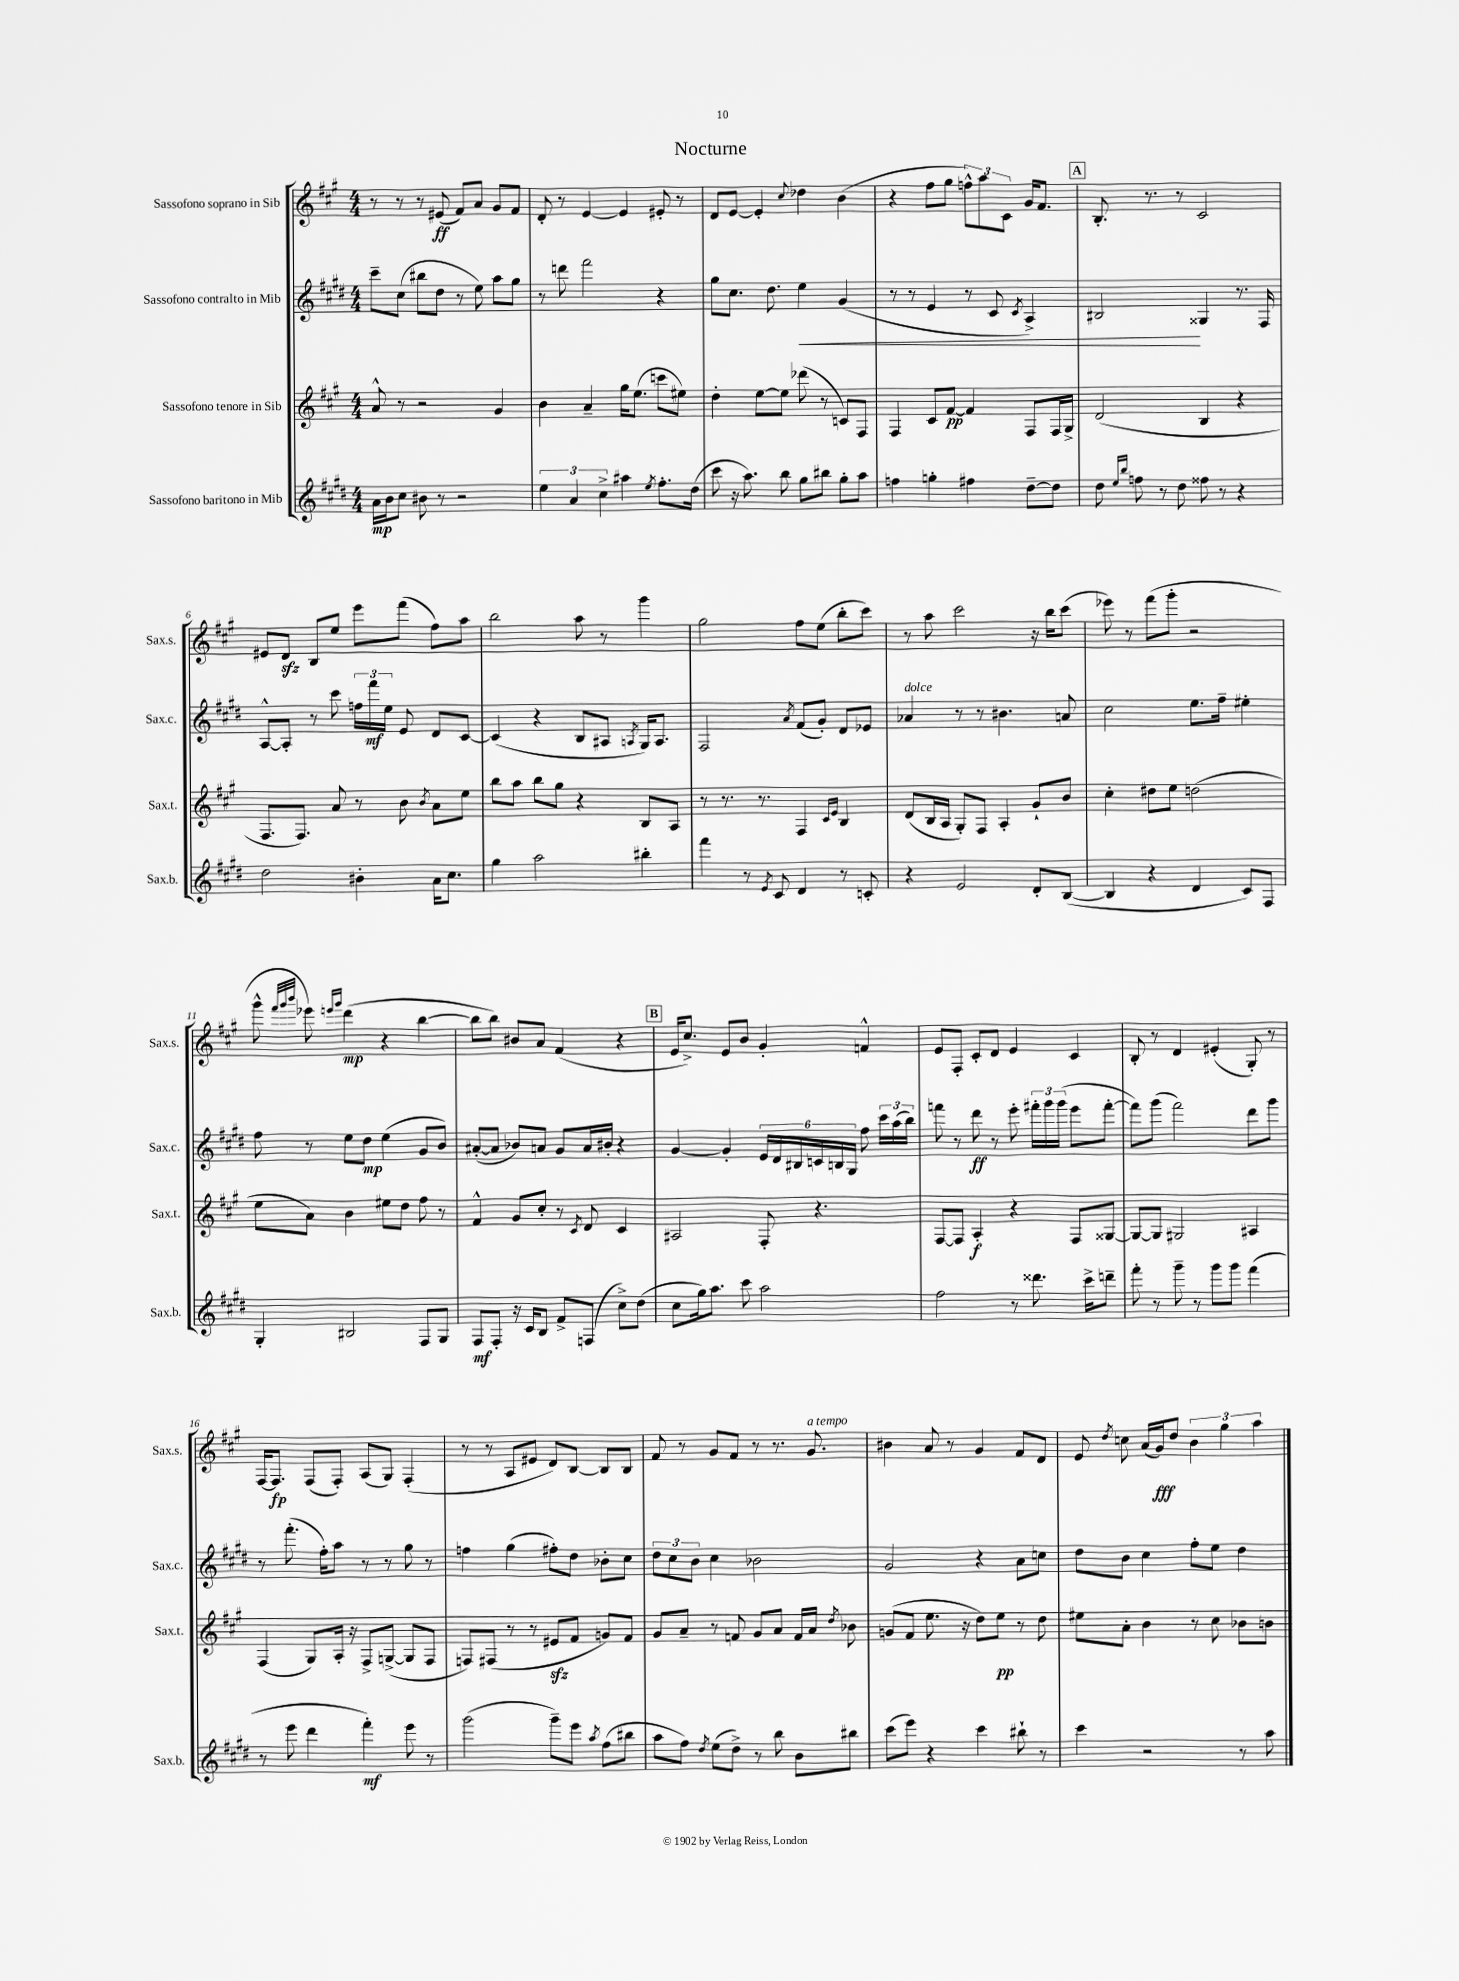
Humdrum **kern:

**kern	**dynam	**kern	**dynam	**kern	**dynam	**kern	**dynam
*part4	*part4	*part3	*part3	*part2	*part2	*part1	*part1
*staff4	*staff4	*staff3	*staff3	*staff2	*staff2	*staff1	*staff1
*I"Sassofono baritono in Mib	*	*I"Sassofono tenore in Sib	*	*I"Sassofono contralto in Mib	*	*I"Sassofono soprano in Sib	*
*I'Sax.b.	*	*I'Sax.t.	*	*I'Sax.c.	*	*I'Sax.s.	*
*clefG2	*	*clefG2	*	*clefG2	*	*clefG2	*
*k[f#c#g#d#]	*	*k[f#c#g#]	*	*k[f#c#g#d#]	*	*k[f#c#g#]	*
*M4/4	*	*M4/4	*	*M4/4	*	*M4/4	*
=1	=1	=1	=1	=1	=1	=1	=1
16a\LL	mp	8a^^/	.	8ccc#~\L	.	8r	.
16b\J	.	.	.	.	.	.	.
8cc#\J	.	8r	.	(8cc#\J	.	8r	.
8b#X\	.	2r	.	8bb#X\L	.	8r	.
8r	.	.	.	8dd#\J	.	(8e#X/	ff
2r	.	.	.	8r	.	8f#/L)	.
.	.	.	.	8ee\)	.	8a/J	.
.	.	4g#/	.	8aa\L	.	8g#/L	.
.	.	.	.	8gg#\J	.	8f#/J	.
=2	=2	=2	=2	=2	=2	=2	=2
6ee\	.	4b\	.	8r	.	8d'/	.
.	.	.	.	8dddn\	.	8r	.
6a/	.	.	.	.	.	.	.
.	.	4a~/	.	2fff#\	.	[4e/	.
6cc#^\	.	.	.	.	.	.	.
4aa#X\	.	16gg#\KL	.	.	.	4e/]	.
.	.	(8.ee\J	.	.	.	.	.
8qee/	.	.	.	.	.	.	.
8.ff#'\L	.	8cccn\L	.	4r	.	8e#X'/	.
.	.	8ee#X\J)	.	.	.	8r	.
(16dd#\Jk	.	.	.	.	.	.	.
=3	=3	=3	=3	=3	=3	=3	=3
8ccc#\	.	4dd'\	.	8gg#\L	.	8d/L	.
16r	.	.	.	8.cc#\J	.	[8e/J	.
8.aa\)	.	.	.	.	.	.	.
.	.	[8ee\L	.	.	.	4e'/]	.
.	.	.	.	8.dd#\	.	.	.
8bb\	.	8ee\J]	.	.	.	.	.
.	.	.	.	.	.	8qqcc#/	.
!	!	!	!	!	!LO:HP:b	!	!
8gg#\L	.	(8ddd-X\	.	4ee\	<	4dd-X\	.
8bb#X\J	.	8r	.	.	.	.	.
8gg#'\L	.	8cn/L)	.	(4g#/	.	(4b\	.
8aa\J	.	8F#/J	.	.	.	.	.
=4	=4	=4	=4	=4	=4	=4	=4
4ffn\	.	4F#/	.	8r	.	4r	.
.	.	.	.	8r	.	.	.
4ggn'\	.	8c#/L	.	4e/	.	8ff#\L	.
.	.	[8f#/J	pp	.	.	8gg#\J	.
4ff#X\	.	4f#/]	.	8r	.	12ffn^^\L)	.
.	.	.	.	.	.	12aa\	.
.	.	.	.	8c#/	.	.	.
.	.	.	.	.	.	12c#\J	.
.	.	.	.	8qc#/	.	.	.
[8dd#~\L	.	8F#/L	.	4A^/)	.	16g#/KL	.
.	.	.	.	.	.	8.f#/J	.
8dd#\J]	.	16F#/L	.	.	.	.	.
.	.	16G#^/JJ	.	.	.	.	.
!!LO:REH:place=s1:t=A
=5	=5	=5	=5	=5	=5	=5	=5
8dd#\	.	(2d/	.	2B#X/	.	8.B'/	.
16qqee/LL	.	.	.	.	.	.	.
16qqbb/JJ	.	.	.	.	.	.	.
8ffn\	.	.	.	.	.	.	.
.	.	.	.	.	.	8.r	.
8r	.	.	.	.	.	.	.
8dd#\	.	.	.	.	.	8r	.
8ff##X\	.	4B/	.	4G##X/	[	2c#/	.
8r	.	.	.	.	.	.	.
4r	.	4r	.	8.r	.	.	.
.	.	.	.	16F#/	.	.	.
!!LO:LB:g=z
=6	=6	=6	=6	=6	=6	=6	=6
2dd#\	.	8.F#/L	.	[8A^^/L	.	8e#X/L	.
.	.	.	.	8A'/J]	.	8dzz/J	.
.	.	8.F#/J)	.	.	.	.	.
.	.	.	.	8r	.	8B/L	.
.	.	8a/	.	8ccc#\	.	8ee/J	.
4b#X'\	.	8r	.	24ffn\LL	.	8eee\L	.
.	.	.	.	24fff#\	mf	.	.
.	.	.	.	24ee\JJ	.	.	.
.	.	8b\	.	8e/	.	(8fff#\J	.
.	.	8qb/	.	.	.	.	.
16a\KL	.	8a\L	.	8d#/L	.	8ff#\L)	.
8.cc#\J	.	.	.	.	.	.	.
.	.	8ee\J	.	[8c#/J	.	8aa\J	.
=7	=7	=7	=7	=7	=7	=7	=7
4gg#\	.	8bb\L	.	(4c#/]	.	2bb\	.
.	.	8aa\J	.	.	.	.	.
2aa\	.	8bb\L	.	4r	.	.	.
.	.	8gg#\J	.	.	.	.	.
.	.	4r	.	8B/L	.	8aa\	.
.	.	.	.	8A#X/J	.	8r	.
.	.	.	.	8qAn/	.	.	.
4bb#X'\	.	8B/L	.	16G#/KL)	.	4ggg#\	.
.	.	.	.	8.A/J	.	.	.
.	.	8A/J	.	.	.	.	.
=8	=8	=8	=8	=8	=8	=8	=8
4fff#\	.	8r	.	2F#/	.	2gg#\	.
.	.	8.r	.	.	.	.	.
8r	.	.	.	.	.	.	.
.	.	8.r	.	.	.	.	.
8qe/	.	.	.	.	.	.	.
8c#/	.	.	.	.	.	.	.
.	.	.	.	8qa/	.	.	.
4d#/	.	4F#/	.	(8f#/L	.	8ff#\L	.
.	.	.	.	8g#'/J)	.	(8ee\J	.
.	.	16qqc#/LL	.	.	.	.	.
.	.	16qqe/JJ	.	.	.	.	.
8r	.	4B/	.	8d#/L	.	8bb'\L	.
8cn'/	.	.	.	8e-X/J	.	8ccc#\J)	.
=9	=9	=9	=9	=9	=9	=9	=9
!	!	!	!	!LO:TX:a:i:t=dolce	!	!	!
4r	.	(8d/L	.	4a-X/	.	8r	.
.	.	16B/L	.	.	.	8aa\	.
.	.	16A/JJ	.	.	.	.	.
2e/	.	8G#'/L)	.	8r	.	2ccc#\	.
.	.	8F#/J	.	8r	.	.	.
.	.	4A'/	.	4.b#X\	.	.	.
8d#'/L	.	8g#`/L	.	.	.	16r	.
.	.	.	.	.	.	16bb\KL	.
([8B/J	.	8b/J	.	8an/	.	(8ccc#\J	.
=10	=10	=10	=10	=10	=10	=10	=10
4B/]	.	4cc#'\	.	2cc#\	.	8eee-X\)	.
.	.	.	.	.	.	8r	.
4r	.	8dd#X\L	.	.	.	(8fff#\L	.
.	.	8ee\J	.	.	.	8ggg#'\J	.
4d#/	.	(2ddn\	.	8.ee\L	.	2r	.
.	.	.	.	16ff#~\Jk	.	.	.
8c#/L)	.	.	.	4ee#X'\	.	.	.
8F#/J	.	.	.	.	.	.	.
!!LO:LB:g=z
=11	=11	=11	=11	=11	=11	=11	=11
4G#'/	.	8ee\L	.	8ff#\	.	8ggg#^^\	.
.	.	.	.	.	.	32qqfff#/LLL	.
.	.	.	.	.	.	32qqggg#/	.
.	.	.	.	.	.	32qqbbb/JJJ	.
.	.	8a\J)	.	8r	.	8eee-X\)	.
.	.	.	.	.	.	16qqeeen/LL	.
.	.	.	.	.	.	16qqggg#/JJ	.
2B#X/	.	4b\	.	8ee\L	.	(4ddd\	mp
.	.	.	.	8dd#\J	mp	.	.
.	.	8ee#X\L	.	(4ee\	.	4r	.
.	.	8dd\J	.	.	.	.	.
8F#/L	.	8ff#\	.	8g#/L	.	[4bb\	.
8G#/J	.	8r	.	8b/J)	.	.	.
=12	=12	=12	=12	=12	=12	=12	=12
8F#/L	mf	4f#^^/	.	([8a#X'/L	.	8bb\L]	.
8F#'/J	.	.	.	8a#/J]	.	8bb\J)	.
16r	.	8g#/L	.	8b-X/L)	.	8b#X/L	.
16c#/KL	.	.	.	.	.	.	.
8B/J	.	8cc#'/J	.	8an/J	.	8a/J	.
8f#^/L	.	8r	.	8g#/L	.	(4f#/	.
.	.	8qc#/	.	.	.	.	.
(8Fn/J	.	8d/	.	16a/L	.	.	.
.	.	.	.	16b#X'/JJ	.	.	.
8cc#^\L)	.	4c#/	.	4r	.	4r	.
(8dd#\J	.	.	.	.	.	.	.
!!LO:REH:place=s1:t=B
=13	=13	=13	=13	=13	=13	=13	=13
8cc#\L	.	2A#X/	.	[4g#/	.	16e/KL	.
.	.	.	.	.	.	8.cc#^/J)	.
16gg#\k)	.	.	.	.	.	.	.
8.aa\J	.	.	.	.	.	.	.
.	.	.	.	4g#'/]	.	8e/L	.
8ccc#\	.	.	.	.	.	8b/J	.
2aa\	.	8F#'/	.	24e/LL	.	4g#'/	.
.	.	.	.	24d#/	.	.	.
.	.	.	.	24B#X/	.	.	.
.	.	4.r	.	24cn/	.	.	.
.	.	.	.	24Bn/	.	.	.
.	.	.	.	24G#/JJ	.	.	.
.	.	.	.	8ff#\	.	4fn^^/	.
.	.	.	.	24ccc#\LL	.	.	.
.	.	.	.	(24aa\	.	.	.
.	.	.	.	24bb\JJ)	.	.	.
=14	=14	=14	=14	=14	=14	=14	=14
2ff#\	.	[8F#/L	.	8fffn\	.	8e/L	.
.	.	8F#/J]	.	8r	.	8F#'/J	.
.	.	4A'/	f	8ddd#\	ff	8c#'/L	.
.	.	.	.	8r	.	8d/J	.
8r	.	4r	.	8eee'\	.	4e/	.
8.ddd##X\	.	.	.	24fff#X'\LL	.	.	.
.	.	.	.	24ggg#\	.	.	.
.	.	.	.	(24ggg#\JJ	.	.	.
.	.	8F#/L	.	8eee\L	.	4c#/	.
16ccc#^\KL	.	.	.	.	.	.	.
8dddn~\J	.	[8G##X/J	.	[8fff#'\J	.	.	.
=15	=15	=15	=15	=15	=15	=15	=15
8fff#'\	.	8G##/L_	.	8fff#\L])	.	8B'/	.
8r	.	8G##/J]	.	(8ggg#\J	.	8r	.
8ggg#~\	.	2G#X/	.	2fff#\)	.	4d/	.
8r	.	.	.	.	.	.	.
8ggg#\L	.	.	.	.	.	(4e#X'/	.
8ggg#\J	.	.	.	.	.	.	.
(4fff#\	.	4A#X/	.	8ddd#\L	.	8G#'/)	.
.	.	.	.	8ggg#\J	.	8r	.
!!LO:LB:g=z
=16	=16	=16	=16	=16	=16	=16	=16
8r	.	(4F#/	.	8r	.	[16F#/KL	.
.	.	.	.	.	.	8.F#/J]	fp
8eee\	.	.	.	(8.fff#'\	.	.	.
4ddd#\	.	8G#/L)	.	.	.	(8F#/L	.
.	.	.	.	16ff#'\KL)	.	.	.
.	.	16A'/Jk	.	8aa\J	.	8F#'/J)	.
.	.	16r	.	.	.	.	.
4fff#'\)	mf	8F#^/L	.	8r	.	(8A/L	.
.	.	([8Gn^/J	.	8r	.	8G#/J)	.
8eee\	.	8G/L]	.	8gg#\	.	(4F#'/	.
8r	.	8F#/J	.	8r	.	.	.
=17	=17	=17	=17	=17	=17	=17	=17
(2ggg#\	.	8Fn/L)	.	4ffn\	.	8r	.
.	.	(8F#X/J	.	.	.	8r	.
.	.	8r	.	(4gg#\	.	8A/L	.
.	.	8r	.	.	.	8e#X/J	.
8ggg#~\L)	.	8e#Xzz/L	.	8ff#X'\L)	.	8d/L)	.
8eee\J	.	8f#/J	.	8dd#\J	.	[8B/J	.
8qaa/	.	.	.	.	.	.	.
(8ff#\L	.	8gn/L)	.	8b-X'\L	.	8B/L]	.
8bb#X\J	.	8f#/J	.	8cc#\J	.	8B/J	.
=18	=18	=18	=18	=18	=18	=18	=18
8aa\L	.	8g#/L	.	12dd#\L	.	8f#/	.
.	.	.	.	12cc#\	.	.	.
8ff#\J)	.	8a~/J	.	.	.	8r	.
.	.	.	.	12b\J	.	.	.
8qdd#/	.	.	.	.	.	.	.
(8ee\L	.	8r	.	4cc#\	.	8g#/L	.
8dd#^\J)	.	8fn/	.	.	.	8f#/J	.
8r	.	8g#/L	.	2b-X\	.	8r	.
8bb\	.	8a/J	.	.	.	8.r	.
8b\L	.	16f/LL	.	.	.	.	.
!	!	!	!	!	!	!LO:TX:a:i:t=a tempo	!
.	.	16a/JJ	.	.	.	8.g#/	.
.	.	8qdd/	.	.	.	.	.
8bb#X\J	.	8b-X\	.	.	.	.	.
=19	=19	=19	=19	=19	=19	=19	=19
(8ccc#\L	.	(8gn/L	.	2g#/	.	4b#X\	.
8eee\J)	.	8f#/J	.	.	.	.	.
4r	.	8.ee\	.	.	.	8a/	.
.	.	.	.	.	.	8r	.
.	.	16r	.	.	.	.	.
4ccc#\	.	8dd\L)	.	4r	.	4g#/	.
.	.	8ee\J	pp	.	.	.	.
8bb#X`\	.	8r	.	8a\L	.	8f#/L	.
8r	.	8dd\	.	8ccn\J	.	8d/J	.
=20	=20	=20	=20	=20	=20	=20	=20
4ccc#\	.	8ee#X\L	.	8dd#\L	.	8e/	.
.	.	.	.	.	.	8qdd/	.
.	.	8a'\J	.	8b\J	.	8ccn\	.
2r	.	4b\	.	4cc#\	.	(16a/LL	.
.	.	.	.	.	.	16g#/J)	fff
.	.	.	.	.	.	8dd/J	.
.	.	8r	.	8ff#'\L	.	6b\	.
.	.	8cc#\	.	8ee\J	.	.	.
.	.	.	.	.	.	6gg#\	.
8r	.	8b-X\L	.	4dd#\	.	.	.
.	.	.	.	.	.	6aa\	.
8aa\	.	8bn\J	.	.	.	.	.
==	==	==	==	==	==	==	==
*-	*-	*-	*-	*-	*-	*-	*-
